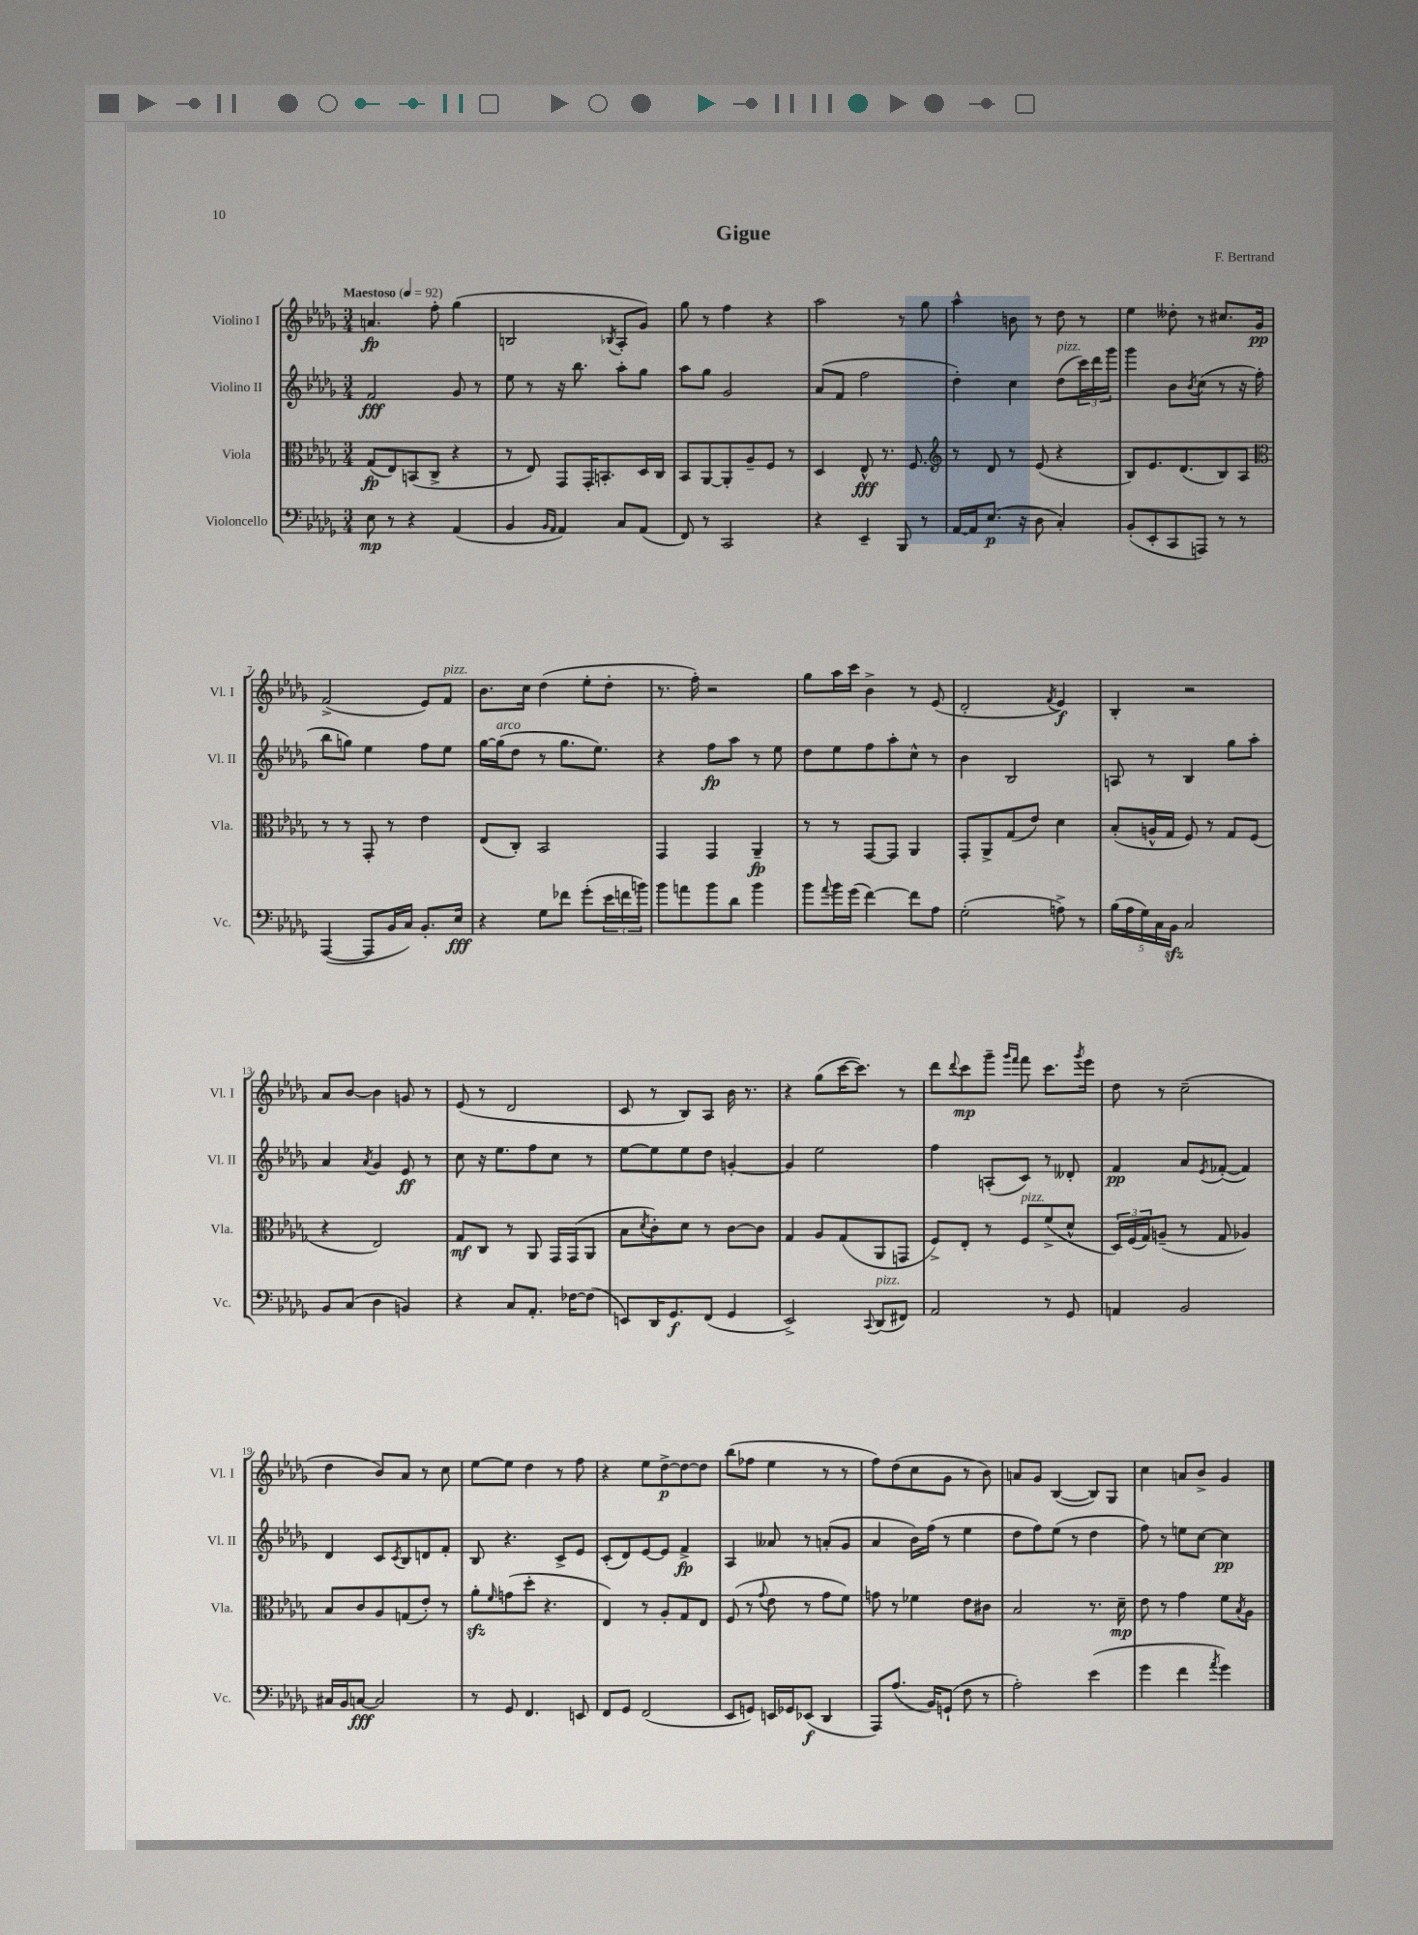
\header { title = "Gigue" composer = "F. Bertrand" }
<<
\new StaffGroup <<
\new Staff = "s0" \with { instrumentName = "Violino I" shortInstrumentName = "Vl. I" } {
    \clef treble \key des \major \numericTimeSignature \time 3/4 \tempo "Maestoso" 4 = 92
    a'4.\fp f''8-. ges''4( |
    b2 \acciaccatura { bes8 } aes8-. ges'8) |
    ges''8 r8 f''4 r4 |
    aes''2 r8 ges''8 |
    aes''4-^ b'8 r8 des''8 r8 |
    ees''4 deses''8-. r8 cis''8. ges'16\pp |
    f'2->( ees'8) f'8^\markup { \italic "pizz." } |
    bes'8. c''16 des''4( ees''8-. des''8-. |
    r8. f''16-.) r2 |
    ges''8 aes''16 c'''16 bes'4-> r8 ees'8( |
    des'2-. \acciaccatura { f'8 } ees'4\f) |
    bes4-. r2 |
    aes'8 bes'8~ bes'4 g'8 r8 |
    ees'8( r8 des'2 |
    c'8 r8 bes8) aes8 bes'16 r8. |
    r4 ges''8( c'''16~ c'''8.) r8 |
    des'''8 \appoggiatura { des'''8 } c'''8\mp ges'''8-- \grace { ges'''16 f'''16 } f'''8 c'''8. \acciaccatura { ges'''8 } ees'''16 |
    des''8 r8 c''2--( |
    des''4 bes'8) aes'8 r8 c''8 |
    ees''8~ ees''8 des''4 r8 f''8 |
    r4 ees''8 des''8~->\p des''8~ des''8 |
    bes''8( fes''8 ees''4 r8 r8 |
    f''8) des''8( c''8 ges'8 r8 bes'8) |
    a'8 ges'8 bes4~( bes8) ges8 |
    c''4 a'8 bes'8-> ges'4 \bar "|." |
}
\new Staff = "s1" \with { instrumentName = "Violino II" shortInstrumentName = "Vl. II" } {
    \clef treble \key des \major \numericTimeSignature \time 3/4
    f'2\fff ges'8 r8 |
    ees''8 r8 r16 bes''8. aes''8-. ges''8 |
    aes''8 ges''8 ges'2 |
    aes'8( f'8 f''2 |
    des''4-.) c''4 des''8^\markup { \italic "pizz." }( \tuplet 3/2 { c'''16) des'''16 ges'''16 } |
    ges'''4 bes'8 \acciaccatura { bes'8 } c''8( r8 r16 f''16-. |
    bes''8 g''8) ees''4 f''8 ees''8 |
    ges''16~ ges''16^\markup { \italic "arco" }( des''8 r8 ges''8. ees''8.) |
    r4 f''8\fp aes''8 r8 ees''8 |
    des''8 ees''8 f''8 aes''8-. c''8-^ r8 |
    bes'4 bes2 |
    a8 r8 bes4 ges''8 aes''8-. |
    aes'4 \acciaccatura { aes'8 } ges'4 ees'8\ff r8 |
    c''8 r16 ees''8. f''8 c''8 r8 |
    ees''8~ ees''8 ees''8 des''8 g'4~-. |
    g'4 ees''2 |
    f''4 a8-.( c'8) r8 deses'8-. |
    f'4\pp aes'8 \acciaccatura { ees'8 } fes'8~-.( fes'4) |
    des'4 c'8 \acciaccatura { c'8 } bes8 d'8 f'8-. |
    bes8 r4. c'8-> ees'8 |
    c'8-.( des'8) ees'8~ ees'8 f'4->\fp |
    aes4 aeses'8 r8 a'8-.( ges'8 |
    aes'4 bes'16) f''16( r8 ees''4 |
    des''8 f''8) ees''8( r8 des''4 |
    f''8) r8 e''8 c''8~ c''4\pp \bar "|." |
}
\new Staff = "s2" \with { instrumentName = "Viola" shortInstrumentName = "Vla." } {
    \clef alto \key des \major \numericTimeSignature \time 3/4
    ges8\fp( ees8) b,8( c8-> r4 |
    r8 ees8) ges,8 ges,16-. b,8.-. des16 c16 |
    bes,8 aes,8~ aes,8-. aes8-- f8 r8 |
    des4 ees8-^\fff r8. f8. |
    \clef treble r8 des'8 r8 ees'8( r4 |
    bes8) ees'8. des'8.( bes8) aes8 |
    \clef alto r8 r8 ges,8-. r8 ees'4 |
    ees8( c8-.) bes,2 |
    ges,4 ges,4 aes,4--\fp |
    r8 r8 ges,8~ ges,8 aes,4 |
    ges,8-. aes,8-> ges8( ees'8) des'4 |
    bes8-.( a16-^ ges16 f8) r8 ges8 f8( |
    r4 ees2) |
    ges8\mf c8 r8 aes,8 ges,16 ges,16( aes,8 |
    bes8 \acciaccatura { des'8 } c'8-.) des'8 r8 c'8~ c'8 |
    ges4 aes8 ges8( aes,8 g,8 |
    f8->) ees8-. r8 f8^\markup { \italic "pizz." } f'8->( des'8-^ |
    \tuplet 3/2 { des16) f16( ges16) } a8--( r8 ges8 aes4) |
    bes8 c'8 aes8 g8( ees'8-.) r8 |
    aes'8-.\sfz \grace { f'16 } g'8( des''8-. r4. |
    ees4) r8 aes8-. ges8 ees8 |
    f8( r8 \appoggiatura { ges'8 } ees'8 r8 ges'8 f'8) |
    g'8 r8 fes'4 ees'8 cis'8 |
    bes2 r8. des'16--\mp |
    ees'8 r8 ges'4 f'8 \acciaccatura { bes8 } aes8 \bar "|." |
}
\new Staff = "s3" \with { instrumentName = "Violoncello" shortInstrumentName = "Vc." } {
    \clef bass \key des \major \numericTimeSignature \time 3/4
    ees8\mp r8 r4 aes,4( |
    bes,4 \grace { bes,16 aes,16 } aes,4) c8 aes,8( |
    f,8) r8 c,2 |
    r4 ees,4-- bes,,8 r8 |
    aes,16~ aes,16 ees8.\p( r16 des8 c4-.) |
    bes,8-.( ees,8-. c,8 a,,8) r8 r8 |
    aes,,4~( aes,,8 bes,16 c16) bes,8.-. ees16\fff |
    r4 ges8 fes'8 ges'8-.( \tuplet 3/2 { ees'16 f'16 b'16) } |
    bes'8 a'8 bes'8 des'8 bes'4 |
    bes'8 \appoggiatura { aes'8 } bes'16 ges'16( f'4~) f'8 aes8 |
    ges2-.( a8->) r8 |
    \tuplet 5/4 { bes16( aes16 ges16) c16 bes,16\sfz } c2 |
    bes,8 c8( des4 b,4) |
    r4 c8 aes,8.-. fes16~ fes8( |
    e,8) des,16 ges,8.\f f,8( ges,4 |
    ees,2->) \appoggiatura { c,8 } des,8^\markup { \italic "pizz." }( fis,8) |
    aes,2 r8 ges,8 |
    a,4 bes,2 |
    cis16 bes,16 c8~\fff c2 |
    r8 ges,8 f,4. e,8 |
    f,8 ges,8 f,2( |
    ees,8 g,8) e,16 ges,16 ees,8\f( des,4 |
    aes,,8) aes8.( bes,16) g,8-!( f8 r8 |
    aes2-.) ees'4( |
    ges'4 f'4 \acciaccatura { aes'8 } ges'4) \bar "|." |
}
>>
>>
